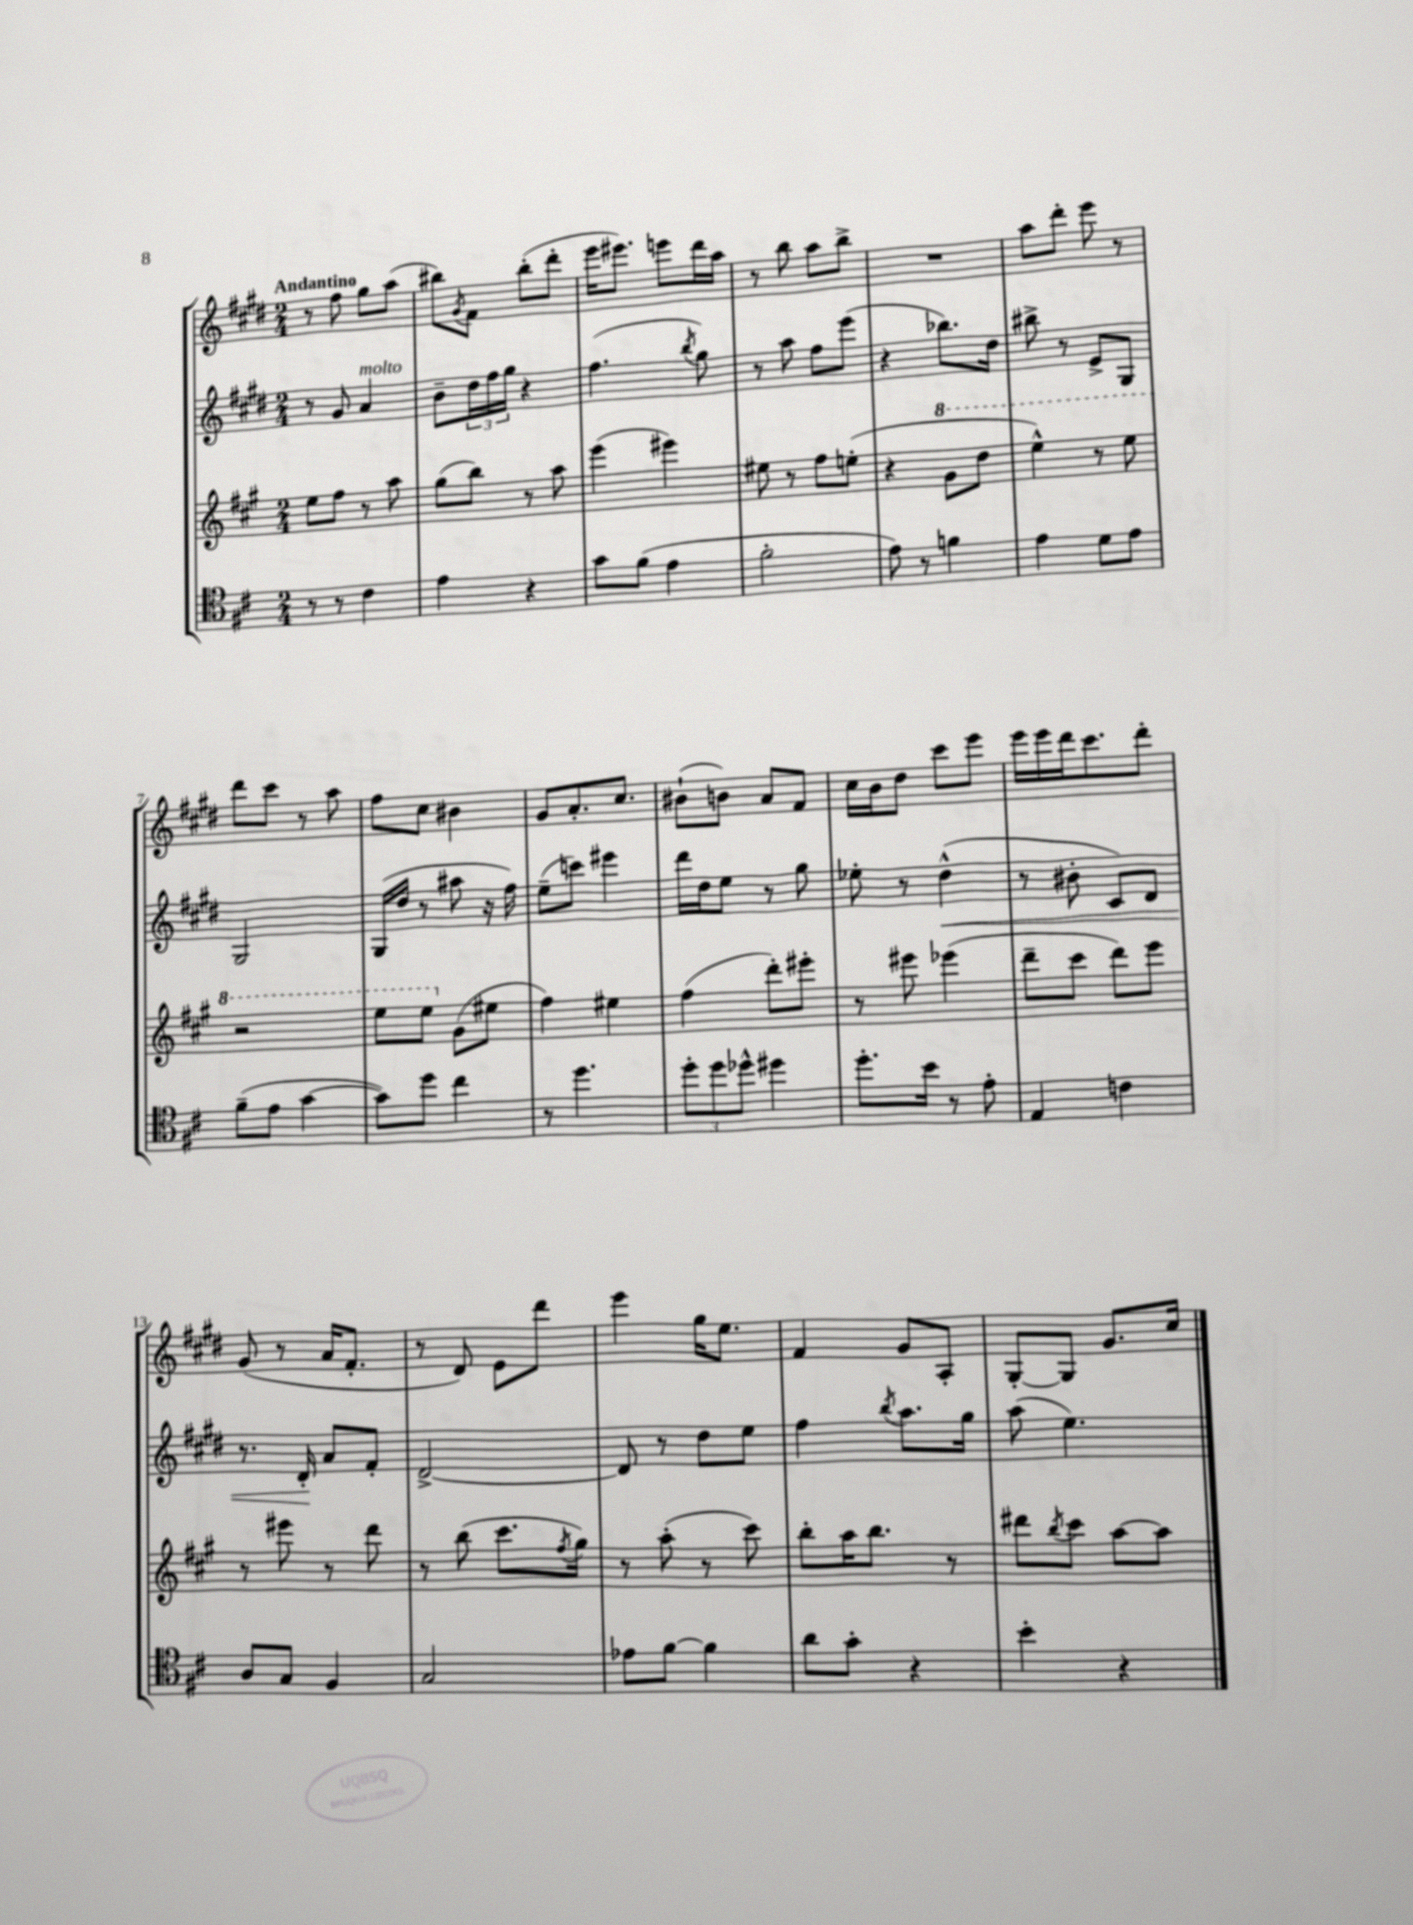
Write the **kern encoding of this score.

**kern	**kern	**kern	**dynam	**kern
*part4	*part3	*part2	*part2	*part1
*staff4	*staff3	*staff2	*staff2	*staff1
*clefC4	*clefG2	*clefG2	*	*clefG2
*k[f#c#]	*k[f#c#g#]	*k[f#c#g#d#]	*	*k[f#c#g#d#]
*M2/4	*M2/4	*M2/4	*	*M2/4
=1	=1	=1	=1	=1
!	!	!	!	!LO:TX:a:B:t=Andantino
8r	8ee\L	8r	.	8r
8r	8ff#\J	8g#/	.	8ff#\
!	!	!LO:TX:a:i:t=molto	!	!
4c#\	8r	4a/	.	8gg#\L
.	8aa\	.	.	(8aa\J
=2	=2	=2	=2	=2
4e\	(8gg#\L	8b~\L	.	8bb#X\L)
.	.	.	.	8qg#/
.	8bb\J)	24dd#\L	.	8f#\J
.	.	24ff#\	.	.
.	.	24gg#\JJ	.	.
4r	8r	4r	.	(8bb#'\L
.	8aa\	.	.	8ddd#'\J
=3	=3	=3	=3	=3
8g\L	(4eee\	(4.ff#\	.	16eee\KL
.	.	.	.	8.eee#X\J)
(8f#\J	.	.	.	.
4e\	4eee#X\)	.	.	8eeen\L
.	.	8qbb/	.	.
.	.	8gg#\)	.	16ddd#\L
.	.	.	.	16aa\JJ
=4	=4	=4	=4	=4
2f#'\	8ee#X\	8r	.	8r
.	8r	8aa\	.	8bb\
.	8ff#\L	8ff#\L	.	8aa\L
.	(8een'\J	(8eee\J	.	8bb^\J
=5	=5	=5	=5	=5
8e\)	4r	4r	.	2r
8r	.	.	.	.
*	*8va	*	*	*
4fn\	8gg#\L	8.bb-X\L)	.	.
.	8ddd\J	.	.	.
.	.	16dd#\Jk	.	.
=6	=6	=6	=6	=6
4e\	4eee^^\)	8bb#X^\	.	8aa\L
.	.	8r	.	8ddd#'\J
8d\L	8r	8e^/L	.	8eee\
8e\J	8eee\	8G#/J	.	8r
!!LO:LB:g=z
=7	=7	=7	=7	=7
(8f#~\L	2r	2G#/	.	8ddd#\L
8e\J	.	.	.	8ccc#\J
[4g\	.	.	.	8r
.	.	.	.	8aa\
=8	=8	=8	=8	=8
8g\L])	8eee\L	(16G#/LL	.	8ff#\L
.	.	16dd#/JJ	.	.
8dd\J	8eee\J	8r	.	8cc#\J
*	*X8va	*	*	*
4cc#\	(8g#\L	8aa#X\	.	4b#X\
.	8ee#X\J	16r	.	.
.	.	16ff#\)	.	.
=9	=9	=9	=9	=9
8r	4ff#\)	(8ee~\L	.	8g#/L
4.dd\	.	8cccn\J)	.	8.a'/
.	4ee#X\	4eee#X\	.	.
.	.	.	.	8.cc#/J
=10	=10	=10	=10	=10
12dd'\L	(4ff#\	16ddd#\LL	.	(8b#X`\L
.	.	16dd#\J	.	.
12dd\	.	.	.	.
.	.	8ee\J	.	8bn\J)
12dd-X^^\J	.	.	.	.
4dd#X\	8ddd'\L)	8r	.	8a/L
.	8eee#X'\J	8gg#\	.	8f#/J
=11	=11	=11	=11	=11
8.dd'\L	8r	8ee-X'\	.	16cc#\LL
.	.	.	.	16b\J
.	8eee#X\	8r	.	8dd#\J
16b\Jk	.	.	.	.
!	!	!	!LO:HP:b	!
8r	(4eee-X\	(4dd#^^\	<	8ccc#\L
8e'\	.	.	.	8eee\J
=12	=12	=12	=12	=12
4E/	8ddd~\L	8r	.	16eee\LL
.	.	.	.	16eee\
.	8ccc#\J	8b#X'\	.	16ddd#\J
.	.	.	.	8.ccc#\
4cn\	8ddd\L)	8c#/L)	.	.
.	8eee\J	8d#/J	.	8ddd#'\J
!!LO:LB:g=z
=13	=13	=13	=13	=13
8A/L	8r	8.r	.	(8g#/
8G/J	8eee#X\	.	.	8r
.	.	16d#'/	.	.
4F#/	8r	8a/L	[	16a/KL
.	.	.	.	8.f#'/J
.	8ddd\	8f#'/J	.	.
=14	=14	=14	=14	=14
2G/	8r	[2d#^/	.	8r
.	(8bb\	.	.	8d#/)
.	8.ccc#\L	.	.	8e\L
.	.	.	.	8ddd#\J
.	8qff#/	.	.	.
.	16gg#\Jk)	.	.	.
=15	=15	=15	=15	=15
8e-X\L	8r	8d#/]	.	4eee\
[8f#\J	(8aa'\	8r	.	.
4f#\]	8r	8dd#\L	.	16gg#\KL
.	.	.	.	8.ee\J
.	8ccc#\)	8ee\J	.	.
=16	=16	=16	=16	=16
8a\L	8bb'\L	4ff#\	.	4f#/
8g'\J	16aa\K	.	.	.
.	8.bb\J	.	.	.
.	.	8qbb/	.	.
4r	.	8.aa\L	.	8g#/L
.	8r	.	.	8A'/J
.	.	16gg#\Jk	.	.
=17	=17	=17	=17	=17
4b'\	8ddd#X\L	(8aa\	.	[8G#'/L
.	8qbb/	.	.	.
.	8ccc#\J	4.ee\)	.	8G#/J]
4r	[8aa\L	.	.	8.g#/L
.	8aa\J]	.	.	.
.	.	.	.	16cc#/Jk
==	==	==	==	==
*-	*-	*-	*-	*-
